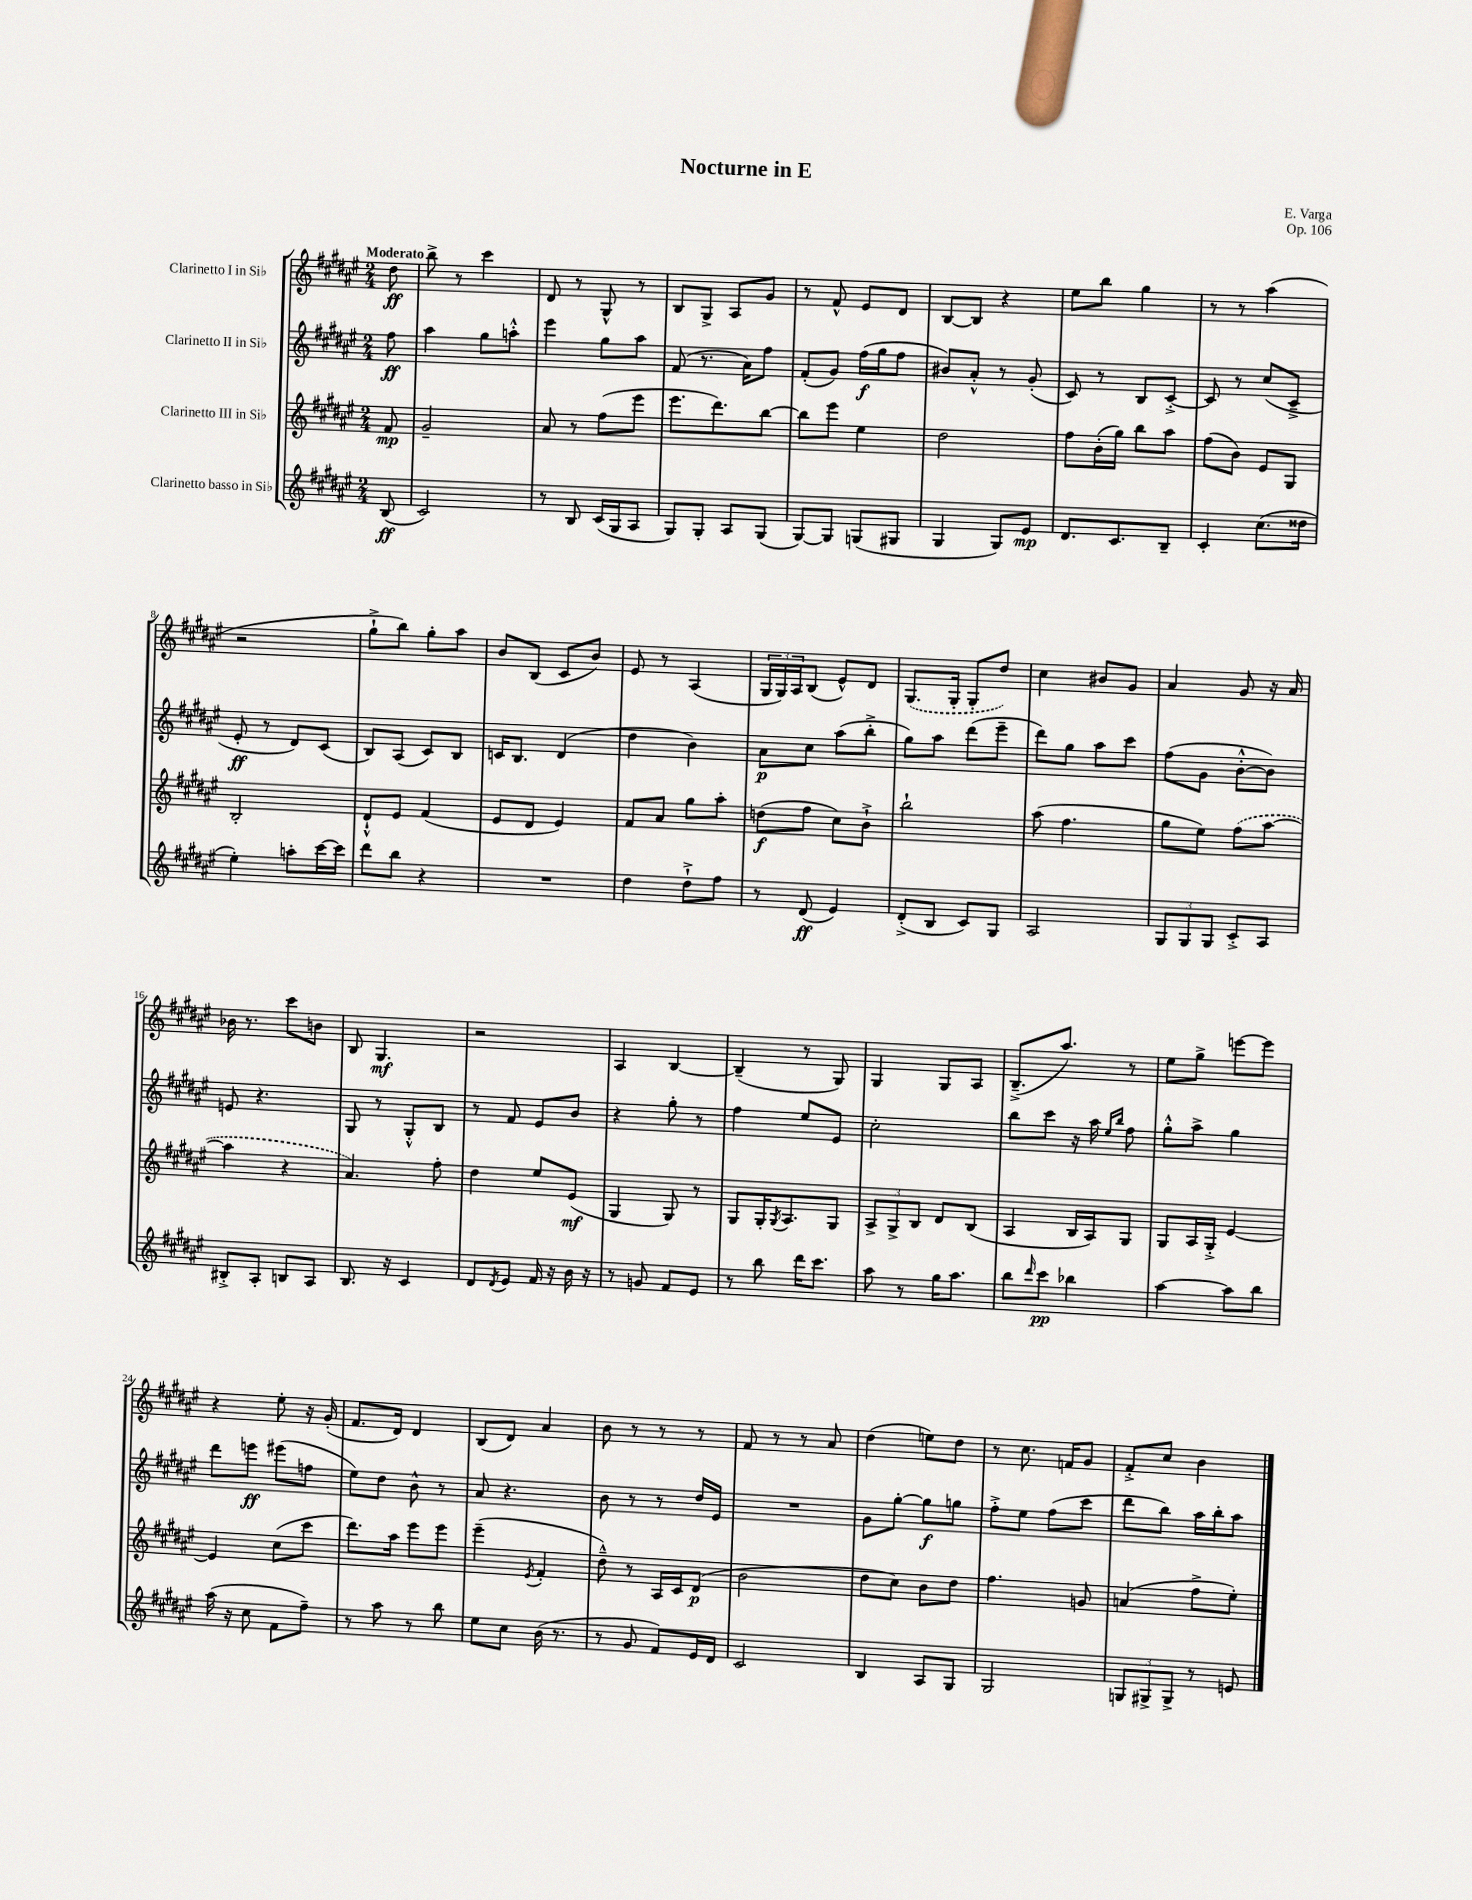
\header { title = "Nocturne in E" composer = "E. Varga" opus = "Op. 106" }
<<
\new StaffGroup <<
\new Staff = "s0" \with { instrumentName = "Clarinetto I in Sib" } {
    \clef treble \key fis \major \numericTimeSignature \time 2/4 \partial 8 \tempo "Moderato"
    dis''8\ff |
    b''8-> r8 cis'''4 |
    dis'8 r8 gis8-^ r8 |
    b8 gis8-> ais8 gis'8 |
    r8 fis'8-^ eis'8 dis'8 |
    b8~ b8 r4 |
    eis''8 b''8 gis''4 |
    r8 r8 ais''4( |
    r2 |
    gis''8-!-> b''8) gis''8-. ais''8 |
    b'8 b8( cis'8 b'8) |
    eis'8 r8 ais4( |
    \tuplet 3/2 { gis16 gis16) ais16 } b8( eis'8-^) dis'8 |
    \once \slurDashed gis8.( gis16-. gis8-. dis''8) |
    cis''4 bis'8 gis'8 |
    ais'4 gis'8 r16 ais'16 |
    bes'16 r8. cis'''8 b'8 |
    b8 gis4.\mf |
    r2 |
    ais4 b4~ |
    b4--( r8 gis8) |
    gis4 gis8 ais8 |
    b8.--->( ais''8.) r8 |
    eis''8 gis''8-> e'''8~ e'''8 |
    r4 eis''8-. r16 gis'16-.( |
    fis'8. dis'16) dis'4 |
    b8( dis'8) ais'4 |
    b'8 r8 r8 r8 |
    fis'8 r8 r8 ais'8 |
    dis''4( e''8) dis''8 |
    r8 cis''8. f'16 gis'8 |
    fis'8-.-> cis''8 b'4 \bar "|." |
}
\new Staff = "s1" \with { instrumentName = "Clarinetto II in Sib" } {
    \clef treble \key fis \major \numericTimeSignature \time 2/4 \partial 8
    fis''8\ff |
    ais''4 gis''8 a''8-.-^ |
    eis'''4 gis''8 ais''8 |
    fis'8( r8. ais'16) fis''8 |
    fis'8-.( gis'8) fis''16\f( gis''16 fis''8 |
    bis'8) ais'8-.-^ r8 gis'8-.( |
    cis'8) r8 b8 cis'8~-.-> |
    cis'8 r8 cis''8( cis'8---> |
    eis'8-.\ff r8 dis'8) cis'8( |
    b8) ais8( cis'8) b8 |
    c'16 b8. dis'4( |
    dis''4 b'4) |
    ais'8\p cis''8 ais''8( b''8-.-> |
    gis''8) ais''8 dis'''8( eis'''8-- |
    dis'''8) gis''8 ais''8 cis'''8 |
    fis''8( gis'8 b'8~-.-^ b'8) |
    e'8 r4. |
    gis8 r8 gis8-.-^ b8 |
    r8 fis'8 eis'8 b'8 |
    r4 gis''8-. r8 |
    fis''4 eis''8 eis'8 |
    cis''2-. |
    b''8 cis'''8 r16 ais''16 \grace { eis''16 b''16 } fis''8 |
    gis''8-.-^ ais''8-> gis''4 |
    dis'''8 e'''8\ff eis'''8( f''8 |
    eis''8) dis''8 b'8-^ r8 |
    ais'8 r4. |
    b'8 r8 r8 dis''16 eis'16 |
    R2 |
    gis'8 gis''8~-. gis''8\f g''8 |
    fis''8-.-> eis''8 fis''8( cis'''8 |
    dis'''8 b''8) ais''16 b''16-. ais''8 \bar "|." |
}
\new Staff = "s2" \with { instrumentName = "Clarinetto III in Sib" } {
    \clef treble \key fis \major \numericTimeSignature \time 2/4 \partial 8
    fis'8\mp |
    gis'2-- |
    ais'8 r8 fis''8( eis'''8 |
    eis'''8. dis'''8.) b''8~ |
    b''8 eis'''8 eis''4 |
    dis''2 |
    fis''8 b'16-.( gis''16) b''8 ais''8 |
    fis''8( b'8) eis'8 gis8 |
    b2-. |
    dis'8-!-^ eis'8 fis'4( |
    eis'8 dis'8 eis'4) |
    fis'8 ais'8 gis''8 ais''8-. |
    d''8\f( fis''8 cis''8) b'8-!-> |
    b''2-! |
    ais''8( fis''4. |
    gis''8 eis''8) \once \slurDashed fis''8( ais''8~ |
    ais''4 r4 |
    ais'4.) fis''8-. |
    dis''4 eis''8 eis'8\mf( |
    gis4 gis8) r8 |
    gis8 gis16-. \acciaccatura { gis8 } ais8. gis8 |
    \tuplet 3/2 { ais8-> gis8-> b8 } dis'8 b8( |
    ais4 b16 ais16) gis8 |
    gis8 ais16 gis16-.-> eis'4~ |
    eis'4 cis''8( cis'''8 |
    dis'''8.) ais''16 eis'''8 eis'''8 |
    eis'''4--( \acciaccatura { eis'8 } fis'4-. |
    dis''8---^) r8 ais16 cis'16 dis'8\p( |
    b'2 |
    dis''8 cis''8) b'8 dis''8 |
    fis''4. g'8 |
    a'4( fis''8-> eis''8-.) \bar "|." |
}
\new Staff = "s3" \with { instrumentName = "Clarinetto basso in Sib" } {
    \clef treble \key fis \major \numericTimeSignature \time 2/4 \partial 8
    b8\ff( |
    cis'2) |
    r8 b8 cis'16( gis16 ais8 |
    gis8) gis8-. ais8 gis8( |
    gis8~) gis8 g8( gis8 |
    gis4 gis8) eis'8\mp |
    dis'8. cis'8. b8-- |
    cis'4-. cis''8.( disis''16 |
    eis''4-.) a''8-. cis'''16~ cis'''16 |
    dis'''8 b''8 r4 |
    R2 |
    dis''4 dis''8-!-> fis''8 |
    r8 dis'8\ff( eis'4) |
    dis'8-.->( b8 cis'8) gis8 |
    ais2 |
    \tuplet 3/2 { gis8 gis8 gis8 } cis'8-.-> ais8 |
    bis8-.-> ais8-. b8 ais8 |
    b8. r16 cis'4 |
    dis'8 \acciaccatura { dis'8 } eis'8 fis'16 r16 b'16 r16 |
    r8 g'8 fis'8 eis'8 |
    r8 b''8 dis'''16 cis'''8. |
    ais''8 r8 gis''16 ais''8. |
    b''8 \grace { dis'''16 } cis'''8\pp bes''4 |
    ais''4~ ais''8 b''8 |
    ais''16( r16 cis''8 fis'8 fis''8--) |
    r8 ais''8 r8 b''8 |
    eis''8 cis''8 b'16( r8. |
    r8 gis'8 fis'8) eis'16 dis'16 |
    cis'2 |
    b4 ais8 gis8 |
    gis2 |
    \tuplet 3/2 { g8 gis8-> gis8-> } r8 e'8 \bar "|." |
}
>>
>>
